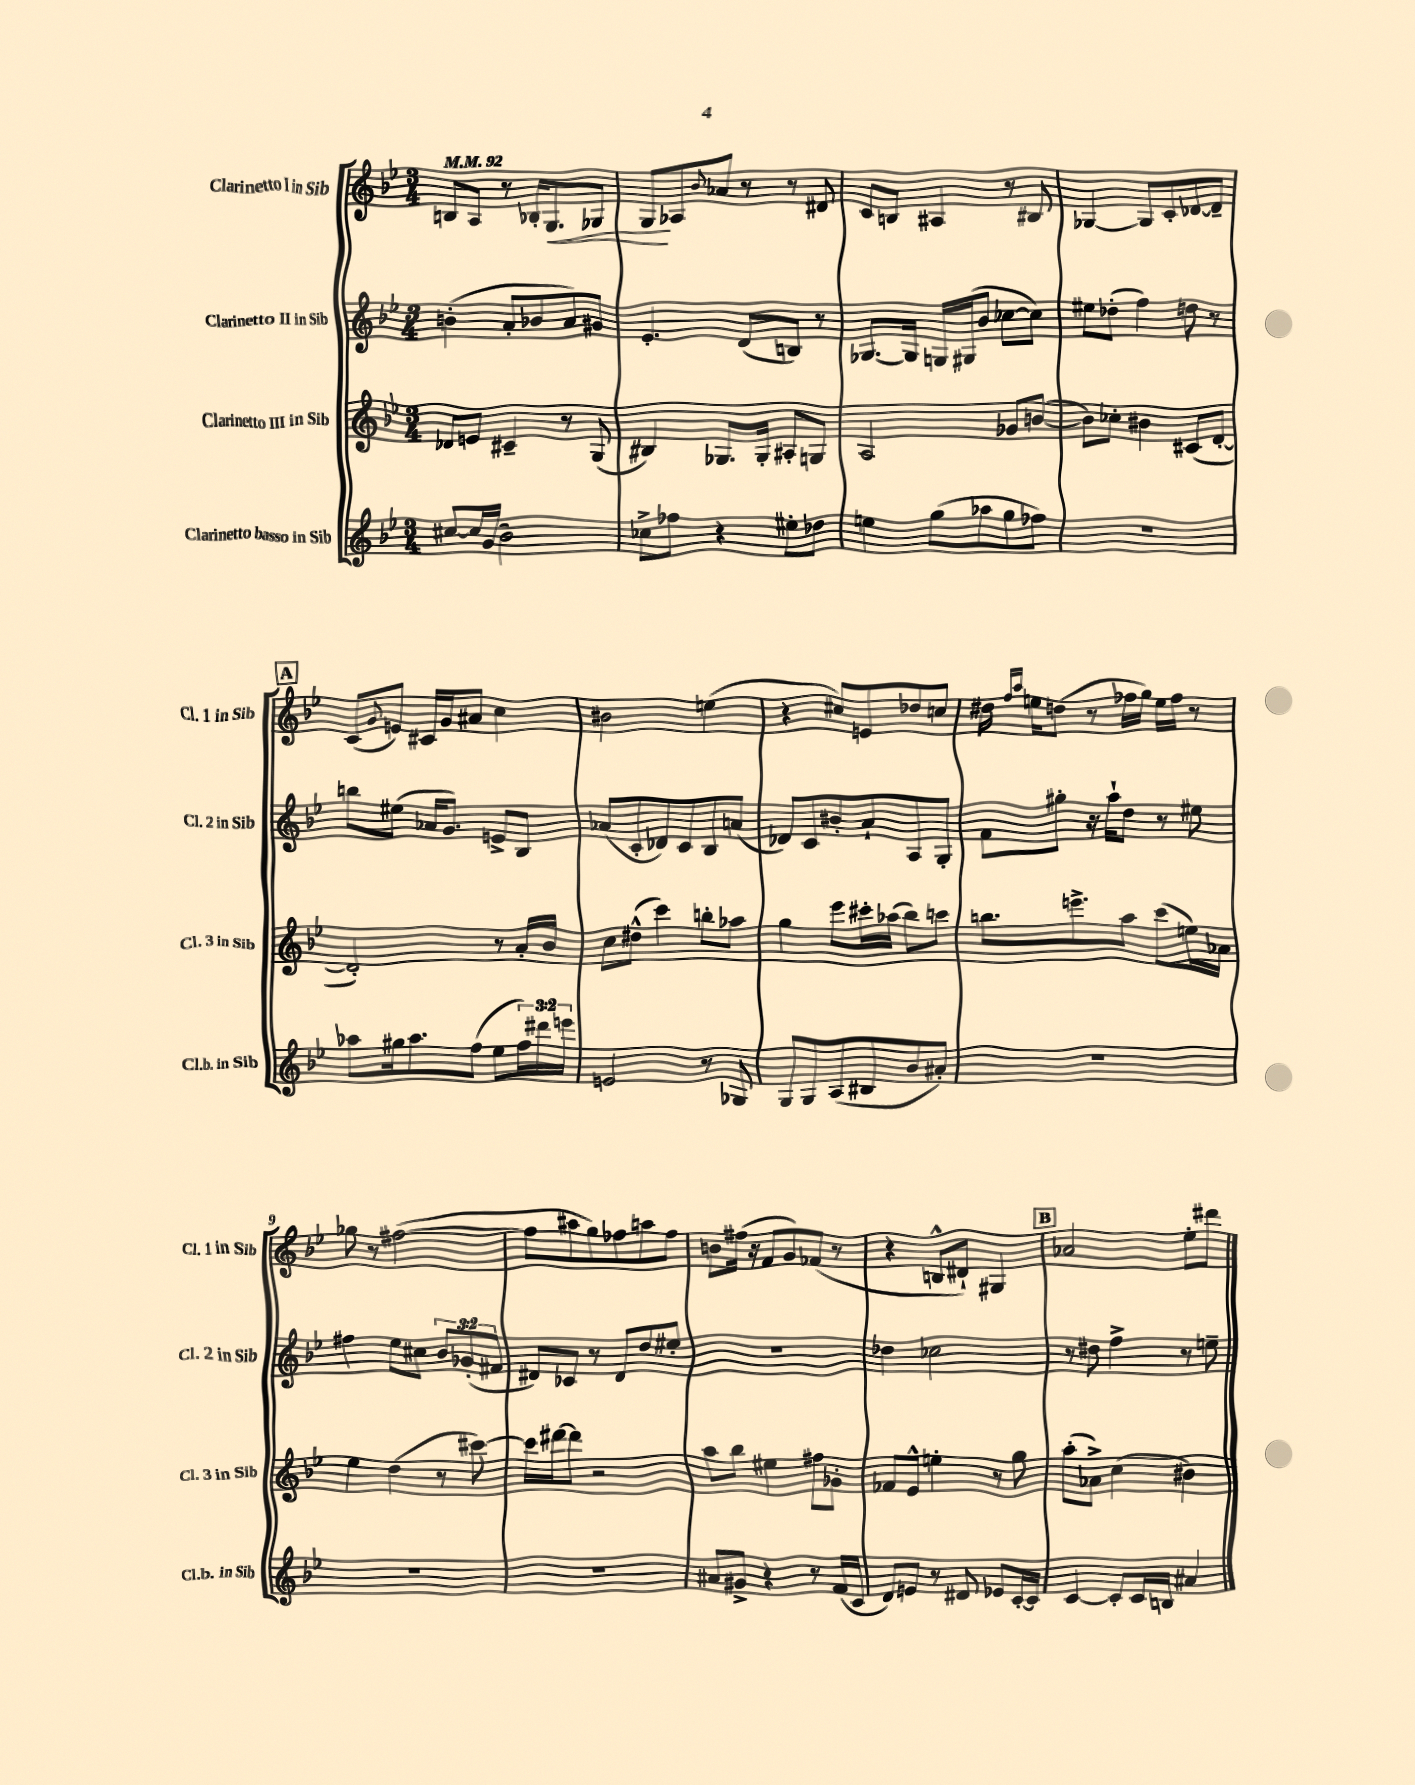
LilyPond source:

<<
\new StaffGroup <<
\new Staff = "s0" \with { instrumentName = "Clarinetto I in Sib" shortInstrumentName = "Cl. 1 in Sib" } {
    \clef treble \key bes \major \numericTimeSignature \time 3/4 \tempo 4 = 92
    b8 a8 r8 bes16-. g8.\< ges8 |
    g8\! aes8 \appoggiatura { bes'8 } aes'8 r8 r8 dis'8 |
    c'8 b8 ais4 r8 bis8 |
    ges4~ ges8 c'8-. des'8~ des'8-- |
    \mark \markup { \box "A" } c'8( \appoggiatura { g'8 } e'8) cis'16 g'16 ais'8 c''4 |
    bis'2 e''4( |
    r4 cis''8) e'8 des''8 c''8 |
    dis''16 \grace { f''16 a''16 } e''16 d''8( r8 fes''16 g''16) e''16 fes''16 r8 |
    ges''8 r8 fis''2~( |
    fis''8 ais''8 g''8) fes''8 a''8 fes''8 |
    b'8 fis''16( r16 f'8 g'8) fes'8( r8 |
    r4 b8-^ dis'8-!) gis4 |
    \mark \markup { \box "B" } aes'2 ees''8-. dis'''8 \bar "|." |
}
\new Staff = "s1" \with { instrumentName = "Clarinetto II in Sib" shortInstrumentName = "Cl. 2 in Sib" } {
    \clef treble \key bes \major \numericTimeSignature \time 3/4 \override Staff.TupletNumber.text = #tuplet-number::calc-fraction-text
    b'4-.( a'8-. bes'8 a'8) gis'8 |
    ees'4.-. d'8( b8) r8 |
    ges8.~ ges16 g16 gis16( bes'8 ces''8~ ces''8) |
    eis''8 des''8-.( f''4) d''8 r8 |
    \mark \markup { \box "A" } b''8 eis''8( aes'16 g'8.) e'8-> bes8 |
    aes'8( c'8-. des'8) c'8 bes8 a'8( |
    des'8) c'8 bis'8-. a'8-! a8 g8-. |
    f'8 gis''8-. r16 a''16-! d''8 r8 eis''8 |
    fis''4 ees''8 cis''8 \tuplet 3/2 { bes'8 ges'8-.( fis'8 } |
    dis'8) ces'8 r8 dis'8 d''8 eis''8-. |
    R2. |
    des''4 ces''2 |
    \mark \markup { \box "B" } r8 dis''8 f''4-> r8 e''8-- \bar "|." |
}
\new Staff = "s2" \with { instrumentName = "Clarinetto III in Sib" shortInstrumentName = "Cl. 3 in Sib" } {
    \clef treble \key bes \major \numericTimeSignature \time 3/4
    des'8 e'8 cis'4-- r8 g8( |
    bis4) ges8. ges16-. ais8-. g8 |
    a2 ges'8 b'8~( |
    b'8) ces''8-. bis'4 cis'8( d'8~-. |
    \mark \markup { \box "A" } d'2-.) r8 a'16-. bes'16 |
    c''8 dis''8-^( c'''4) b''8-. aes''8 |
    g''4 ees'''8 cis'''16-. aes''16( bes''8) c'''8 |
    b''8. e'''8.-> a''8 c'''8( e''16) aes'16 |
    ees''4 d''4( r8 cis'''8~) |
    cis'''16 dis'''16~ dis'''8 r2 |
    a''8 bes''8 eis''4 fis''8 ges'8-. |
    fes'8 ees'8-^ e''4-. r8 g''8 |
    \mark \markup { \box "B" } a''8-.( aes'8->) c''4( bis'4) \bar "|." |
}
\new Staff = "s3" \with { instrumentName = "Clarinetto basso in Sib" shortInstrumentName = "Cl.b. in Sib" } {
    \clef treble \key bes \major \numericTimeSignature \time 3/4 \override Staff.TupletNumber.text = #tuplet-number::calc-fraction-text
    cis''8~ cis''16 g'16( bes'2) |
    ces''8-> fes''8 r4 eis''8-. des''8 |
    e''4 g''8( aes''8 g''8 fes''8) |
    R2. |
    \mark \markup { \box "A" } aes''8 gis''16 aes''8. f''8( ees''8 \tuplet 3/2 { f''16) dis'''16 e'''16 } |
    e'2 r8 ges8 |
    g8 g8 a8( bis8 bes'8 ais'8-.) |
    R2. |
    R2. |
    R2. |
    ais'8 gis'8-> r4 r8 f'16( c'16 |
    d'8) e'8 r8 dis'8 ees'8 c'16~-. c'16 |
    \mark \markup { \box "B" } c'4~ c'8-. c'16 b16 ais'4 \bar "|." |
}
>>
>>
